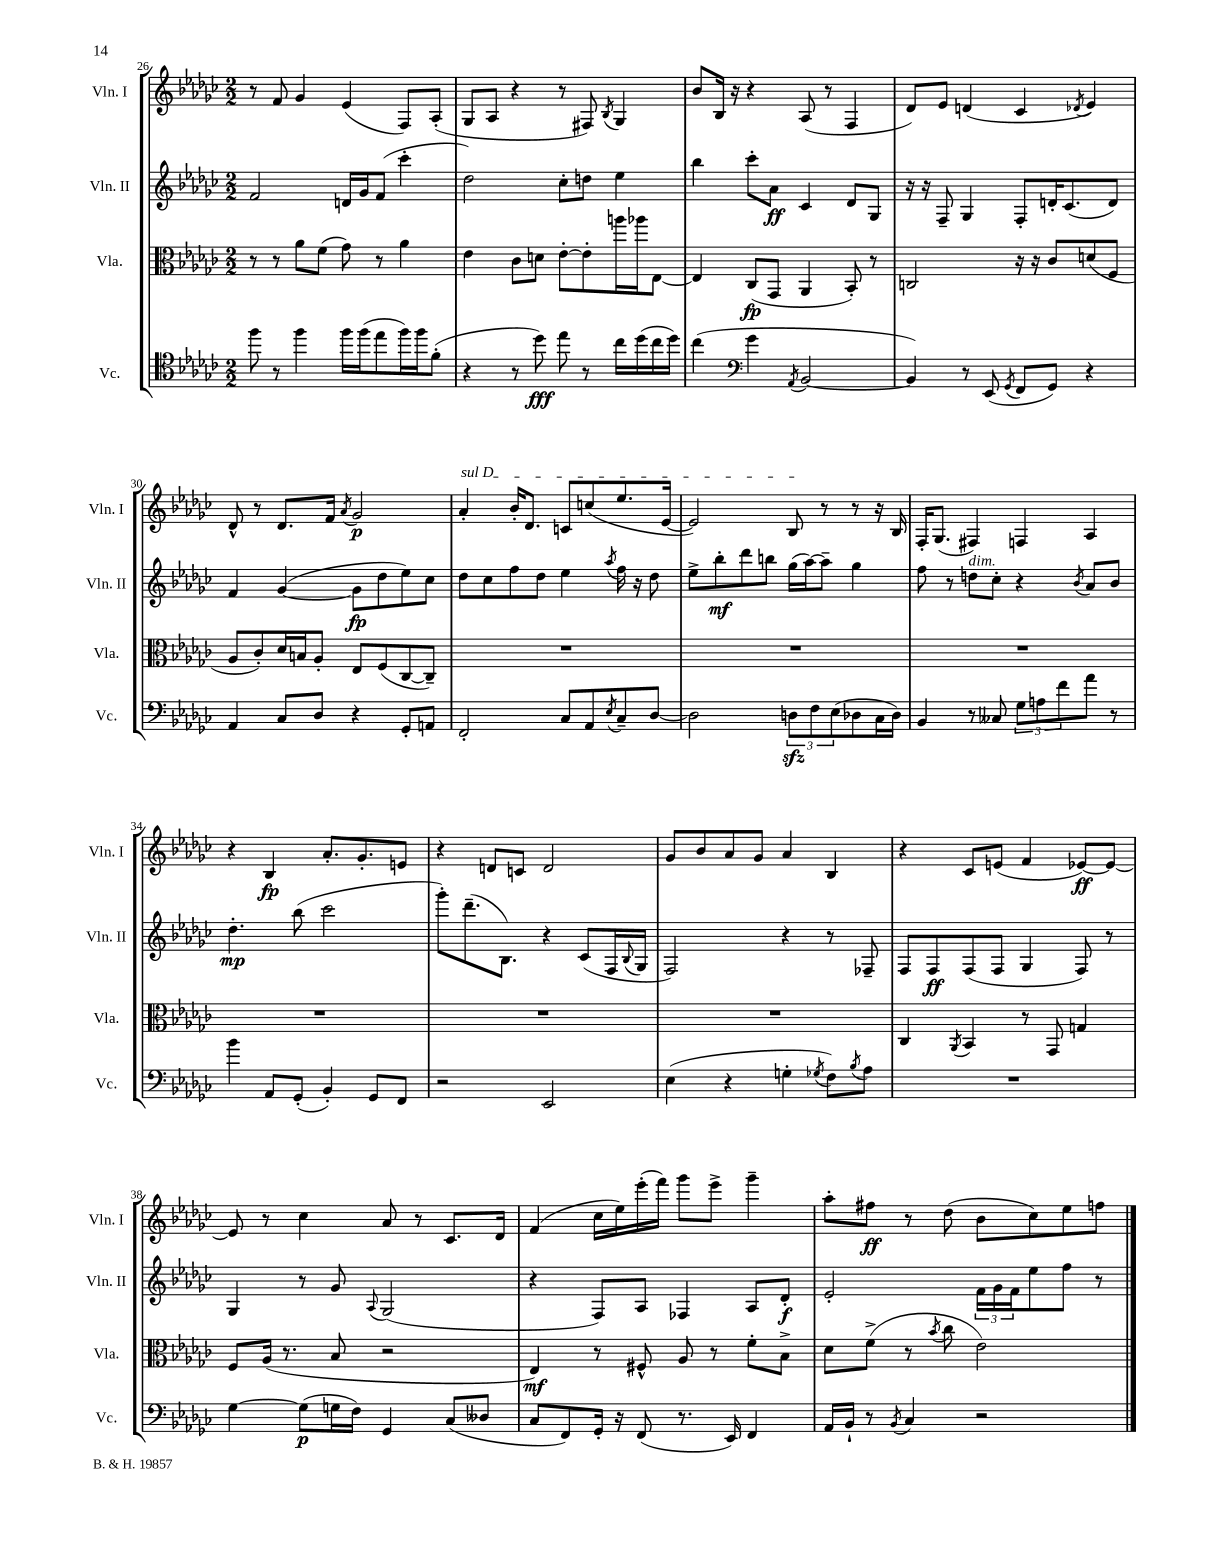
<<
\new StaffGroup <<
\new Staff = "s0" \with { instrumentName = "Vln. I" shortInstrumentName = "Vln. I" } {
    \clef treble \key ges \major \numericTimeSignature \time 2/2
    r8 f'8 ges'4 ees'4( f8) aes8-.( |
    ges8 aes8 r4 r8 fis8) \acciaccatura { bes8 } ges4 |
    bes'8 bes16 r16 r4 aes8( r8 f4 |
    des'8) ees'8 d'4( ces'4 \acciaccatura { des'8 } ees'4) |
    des'8-^ r8 des'8. f'16 \acciaccatura { aes'8 } ges'2\p |
    \once \override TextSpanner.bound-details.left.text = \markup { \italic "sul D" } aes'4-.\startTextSpan bes'16-. des'8. c'8 c''8( ees''8. ees'16~ |
    ees'2) bes8\stopTextSpan r8 r8 r16 bes16 |
    f16-. ges8.( fis4) f4 aes4 |
    r4 bes4\fp aes'8.-. ges'8.-. e'8 |
    r4 d'8 c'8 d'2 |
    ges'8 bes'8 aes'8 ges'8 aes'4 bes4 |
    r4 ces'8 e'8( f'4 ees'8~\ff) ees'8~ |
    ees'8 r8 ces''4 aes'8 r8 ces'8. des'16 |
    f'4( ces''16 ees''16) ees'''16-.( f'''16) ges'''8 ees'''8-> ges'''4-- |
    aes''8-. fis''8\ff r8 des''8( bes'8 ces''8) ees''8 f''8 \bar "|." |
}
\new Staff = "s1" \with { instrumentName = "Vln. II" shortInstrumentName = "Vln. II" } {
    \clef treble \key ges \major \numericTimeSignature \time 2/2
    f'2 d'16 ges'16 f'8( ces'''4-. |
    des''2) ces''8-. d''8 ees''4 |
    bes''4 ces'''8-. aes'8\ff ces'4 des'8 ges8 |
    r16 r16 f8-- ges4 f8-. d'16-. ces'8.( d'8) |
    f'4 ges'4~( ges'8\fp des''8 ees''8) ces''8 |
    des''8 ces''8 f''8 des''8 ees''4 \acciaccatura { aes''8 } f''16 r16 des''8 |
    ees''8-> bes''8-.\mf des'''8 b''8 ges''16( aes''16~) aes''8-- ges''4 |
    f''8 r8 d''8^\markup { \italic "dim." } ces''8-. r4 \acciaccatura { bes'8 } aes'8 bes'8 |
    des''4.-.\mp bes''8( ces'''2 |
    ges'''8-.) des'''8.--( bes8.) r4 ces'8( f16 \appoggiatura { bes8 } ges16 |
    f2) r4 r8 fes8-- |
    f8 f8\ff f8( f8 ges4 f8) r8 |
    ges4 r8 ges'8 \appoggiatura { aes8 } ges2( |
    r4 f8) aes8 fes4 aes8 des'8-.\f |
    ees'2-. \tuplet 3/2 { f'16 ges'16 f'16 } ees''8 f''8 r8 \bar "|." |
}
\new Staff = "s2" \with { instrumentName = "Vla." shortInstrumentName = "Vla." } {
    \clef alto \key ges \major \numericTimeSignature \time 2/2
    r8 r8 aes'8 f'8( ges'8) r8 aes'4 |
    ees'4 ces'8 d'8 ees'8~-. ees'8-. a''16 aes''16 ees8~ |
    ees4 ces8\fp( ges,8 aes,4 bes,8-.) r8 |
    c2 r16 r16 ces'8 d'8( f8 |
    aes8 ces'8-.) des'16 b16 aes8-. ees8 f8( ces8~ ces8--) |
    R1 |
    R1 |
    R1 |
    R1 |
    R1 |
    R1 |
    ces4 \acciaccatura { aes,8 } bes,4 r8 ges,8 g4 |
    f8 aes16( r8. bes8 r2 |
    ees4\mf) r8 fis8-^ aes8 r8 f'8-. bes8-> |
    des'8 f'8->( r8 \acciaccatura { bes'8 } ces''8 ees'2) \bar "|." |
}
\new Staff = "s3" \with { instrumentName = "Vc." shortInstrumentName = "Vc." } {
    \clef tenor \key ges \major \numericTimeSignature \time 2/2
    f''8 r8 f''4 f''16 f''16( ees''8 f''16) f''16 f'8-.( |
    r4 r8 des''8\fff) ees''8 r8 ces''16 des''16( ces''16 des''16) |
    ces''4( \clef bass ges'4 \acciaccatura { aes,8 } bes,2~ |
    bes,4) r8 ees,8( \acciaccatura { ges,8 } f,8 ges,8) r4 |
    aes,4 ces8 des8 r4 ges,8-. a,8 |
    f,2-. ces8 aes,8 \acciaccatura { ees8 } ces8-- des8~ |
    des2 \tuplet 3/2 { d8\sfz f8 ees8( } des8 ces16 des16) |
    bes,4 r8 ceses8 \tuplet 3/2 { ges8 a8 f'8 } aes'8 r8 |
    bes'4 aes,8 ges,8-.( bes,4-.) ges,8 f,8 |
    r2 ees,2 |
    ees4( r4 g4-. \acciaccatura { ges8 } f8) \acciaccatura { bes8 } aes8 |
    R1 |
    ges4~ ges8\p( g16 f16) ges,4 ces8( deses8 |
    ces8 f,8) ges,16-. r16 f,8( r8. ees,16) f,4 |
    aes,16 bes,16-! r8 \acciaccatura { bes,8 } ces4 r2 \bar "|." |
}
>>
>>
\layout { \context { \Score currentBarNumber = #26 } }
